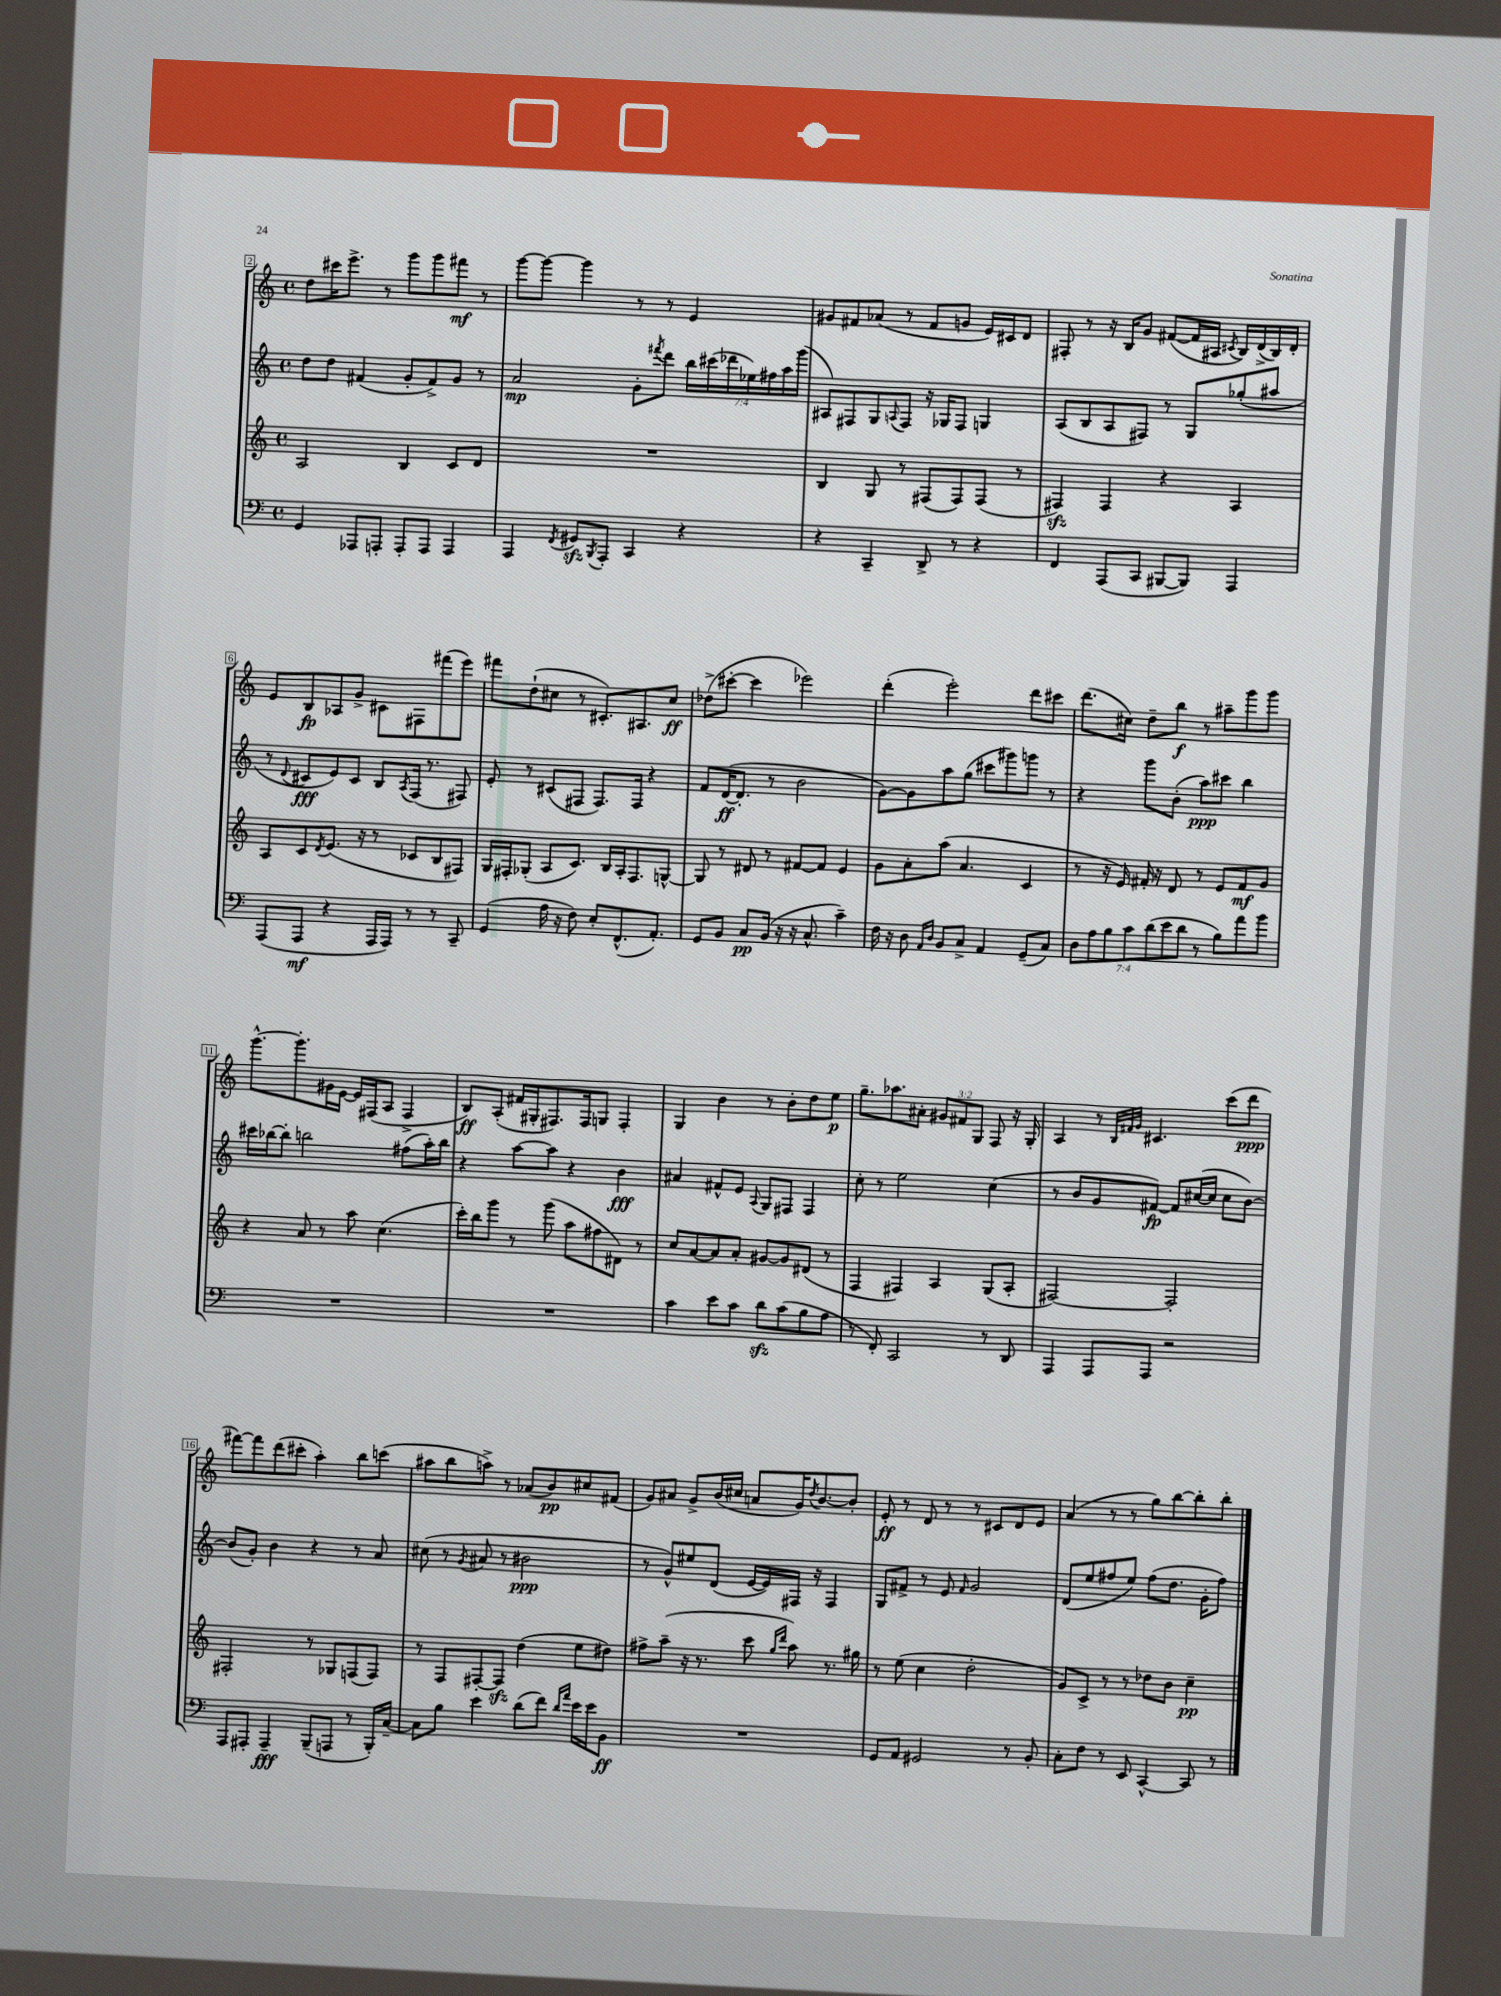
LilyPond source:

<<
\new StaffGroup <<
\new Staff = "s0" {
    \clef treble \key c \major \defaultTimeSignature \time 4/4 \override Staff.TupletNumber.text = #tuplet-number::calc-fraction-text
    d''8 cis'''16 e'''8.-> r8 g'''8 g'''8 fis'''8\mf r8 |
    g'''8~ g'''8~ g'''4 r8 r8 e'4 |
    gis'8 fis'8 aes'8( r8 fis'8 g'8 e'16) cis'16 d'8 |
    fis8-. r8 r16 b16 g'8 fis'8~( fis'16 ais16 \acciaccatura { cis'8 } b16) d'16->( b16) d'16-. |
    e'8 b8\fp aes8 g'8-> cis'8 fis8 fis'''8( e'''8) |
    fis'''8 d''8-!( cis''8 r8 cis'8.-.) ais8. cis''8\ff |
    des''8->( cis'''8~-. cis'''4 ees'''2) |
    d'''4-.( e'''2-.) d'''8 cis'''8 |
    d'''8.( cis''16) d''8-- b''8\f r8 ais''8-- g'''8 g'''8 |
    g'''8.~-^ g'''8.-. gis'16 e'16~ e'16 fis16( a8 fis4-> |
    b8\ff) a8-.( fis'16 gis16-. fis8.) fis16 g8 fis4-. |
    g4 b'4 r8 b'8-. d''8 e''8\p |
    g''8.-- aes''8. ais'8-. \tuplet 3/2 { gis'8 fis'8 g8 } f8 r16 g16-. |
    a4 r8 \grace { b32 fis'32 g'32 } cis'4. c'''8( d'''8\ppp |
    fis'''8~) fis'''8 d'''8( cis'''8-. a''4-.) b''8 c'''8( |
    ais''8 b''8 a''8->) r8 aes'8( b'8\pp) cis''8 fis'8( |
    g'8) ais'8 g'8-> b'16( cis''16 a'8 g'16) \acciaccatura { d''8 } b'8.~ b'8-. |
    e'8-.\ff r8 d'8 r8 r8 cis'8 d'8 e'8 |
    a'4( r8 r8 g''8) b''8~ b''8-. b''8-. \bar "|." |
}
\new Staff = "s1" {
    \clef treble \key c \major \defaultTimeSignature \time 4/4 \override Staff.TupletNumber.text = #tuplet-number::calc-fraction-text
    d''8 d''8 fis'4( g'8-. fis'8->) g'8 r8 |
    a'2\mp g'8-. \acciaccatura { fis'''8 } d'''8 \tuplet 7/4 { b''16 cis'''16( des'''16 ees''16) fis''16 a''16 g'''16( } |
    ais8) fis8 g8 \appoggiatura { a8 } fis8 r16 ges16 fis8 g4 |
    a8( b8 a8 fis8) r8 g8 ges''8-.( ais''8 |
    r8 \appoggiatura { d'8 } cis'8\fff e'8) cis'8 b8 \acciaccatura { a8 } f16( r8. fis8) |
    e'8-. r8 cis'8( fis8 fis8.) fis16 r4 |
    f'8 d'16~\ff( d'8.-. r8 b'2 |
    g'8~) g'8 a''8 g''8( cis'''8 gis'''8) g'''8 r8 |
    r4 g'''8 b'8-.( a''8\ppp) cis'''8 b''4 |
    cis'''16 bes''16~ bes''8-. b''2 fis''8( a''16-.) b''16 |
    r4 a''8~ a''8 r4 b'4\fff |
    ais'4 fis'8-^ e'8 \appoggiatura { a8 } g8 fis8 fis4 |
    c''8-. r8 e''2 c''4( |
    r8 b'8 g'8 fis'8~\fp) fis'8 cis''16~( cis''16 cis''8 b'8~) |
    b'8( g'8-.) b'4 r4 r8 a'8 |
    cis''8( r8 \acciaccatura { g'8 } ais'8 r8 bis'2\ppp |
    r8 g'8-^) eis''8 d'8( e'16~ e'16) fis16 r16 fis4 |
    g8 fis'8-> r8 e'8 \grace { fis'16 } g'2 |
    d'8( e''8 fis''8 e''8) fis''8( d''8. g'16-. fis''8) \bar "|." |
}
\new Staff = "s2" {
    \clef treble \key c \major \defaultTimeSignature \time 4/4
    a2 b4 c'8 d'8 |
    R1 |
    b4 g8 r8 fis8( fis8) fis8( r8 |
    fis4\sfz) fis4 r4 a4 |
    a8 c'8 \acciaccatura { d'8 } e'8.( r16 r8 ces'8 b8 fis8) |
    g16 fis16-. ges8-.( a8 c'8.) b16 a16-. fis8. g8~-^ |
    g8 r8 dis'8 r8 fis'8~ fis'8 e'4 |
    g'8 a'8-. a''8( a'4. c'4 |
    r8 r16 e'16) fis'16-. r16 d'8 r8 e'8 fis'8\mf g'8 |
    r4 a'8 r8 a''8 c''4.( |
    c'''16-.) b''16 g'''8 r8 g'''8( a''8 fis''8 dis'8) r8 |
    c''8 a'8~ a'8 a'8-. gis'8~ gis'8 dis'8( r8 |
    f4 fis4) a4 g8( a8-. |
    fis2~) fis2-. |
    fis2-. r8 ges8 f8( f8) |
    r8 f8 fis8~-. fis8\sfz d''4( e''8 dis''8) |
    fis''8-> a''8--( r16 r8. c'''8 \grace { g''16 d'''16 } a''8) r8. gis''16 |
    r8 e''8( c''4 d''2-. |
    g'8) c'8-> r8 r8 des''8 b'8 c''4--\pp \bar "|." |
}
\new Staff = "s3" {
    \clef bass \key c \major \defaultTimeSignature \time 4/4 \override Staff.TupletNumber.text = #tuplet-number::calc-fraction-text
    g,4 aes,,8 a,,8-. a,,8-. a,,8 a,,4 |
    a,,4 \acciaccatura { f,8 } gis,8\sfz \acciaccatura { b,,8 } a,,8-. c,4 r4 |
    r4 c,4-- d,8-> r8 r4 |
    f,4 a,,8( c,8 bis,,8~ bis,,8) a,,4 |
    a,,8( a,,8\mf r4 a,,16 a,,16) r8 r8 c,8-- |
    g,4( a16 r16 f8) e8-. f,8.-^( a,8.-.) |
    g,8 b,8 c8\pp b,16( r16 r16 c8.-^ c'4--) |
    f16 r16 d8 \grace { a,16 d16 } b,8 c8-> a,4 g,8--( c8) |
    \tuplet 7/4 { d8 a8 b8 c'8 d'8( e'8 d'8 } r8 b8) a'8 b'8 |
    R1 |
    R1 |
    c'4 e'8 c'8 d'8\sfz c'8( b8 a8 |
    r8 f,8-.) c,2 r8 d,8 |
    a,,4 a,,8 a,,8 r2 |
    a,,8 ais,,8-. ais,,4--\fff b,,8--( a,,8 r8 b,,16-.) c16~-- |
    c8 b8 e'4 d'8( f'8) \grace { d'16 a'16 } e'16 e'16 b,8\ff |
    R1 |
    g,8 a,8 gis,2 r8 b,8-. |
    c8-. f8 r8 e,8 c,4~-^ c,8 r8 \bar "|." |
}
>>
>>
\layout { \context { \Score currentBarNumber = #2 \override BarNumber.stencil = #(make-stencil-boxer 0.1 0.3 ly:text-interface::print) } }
